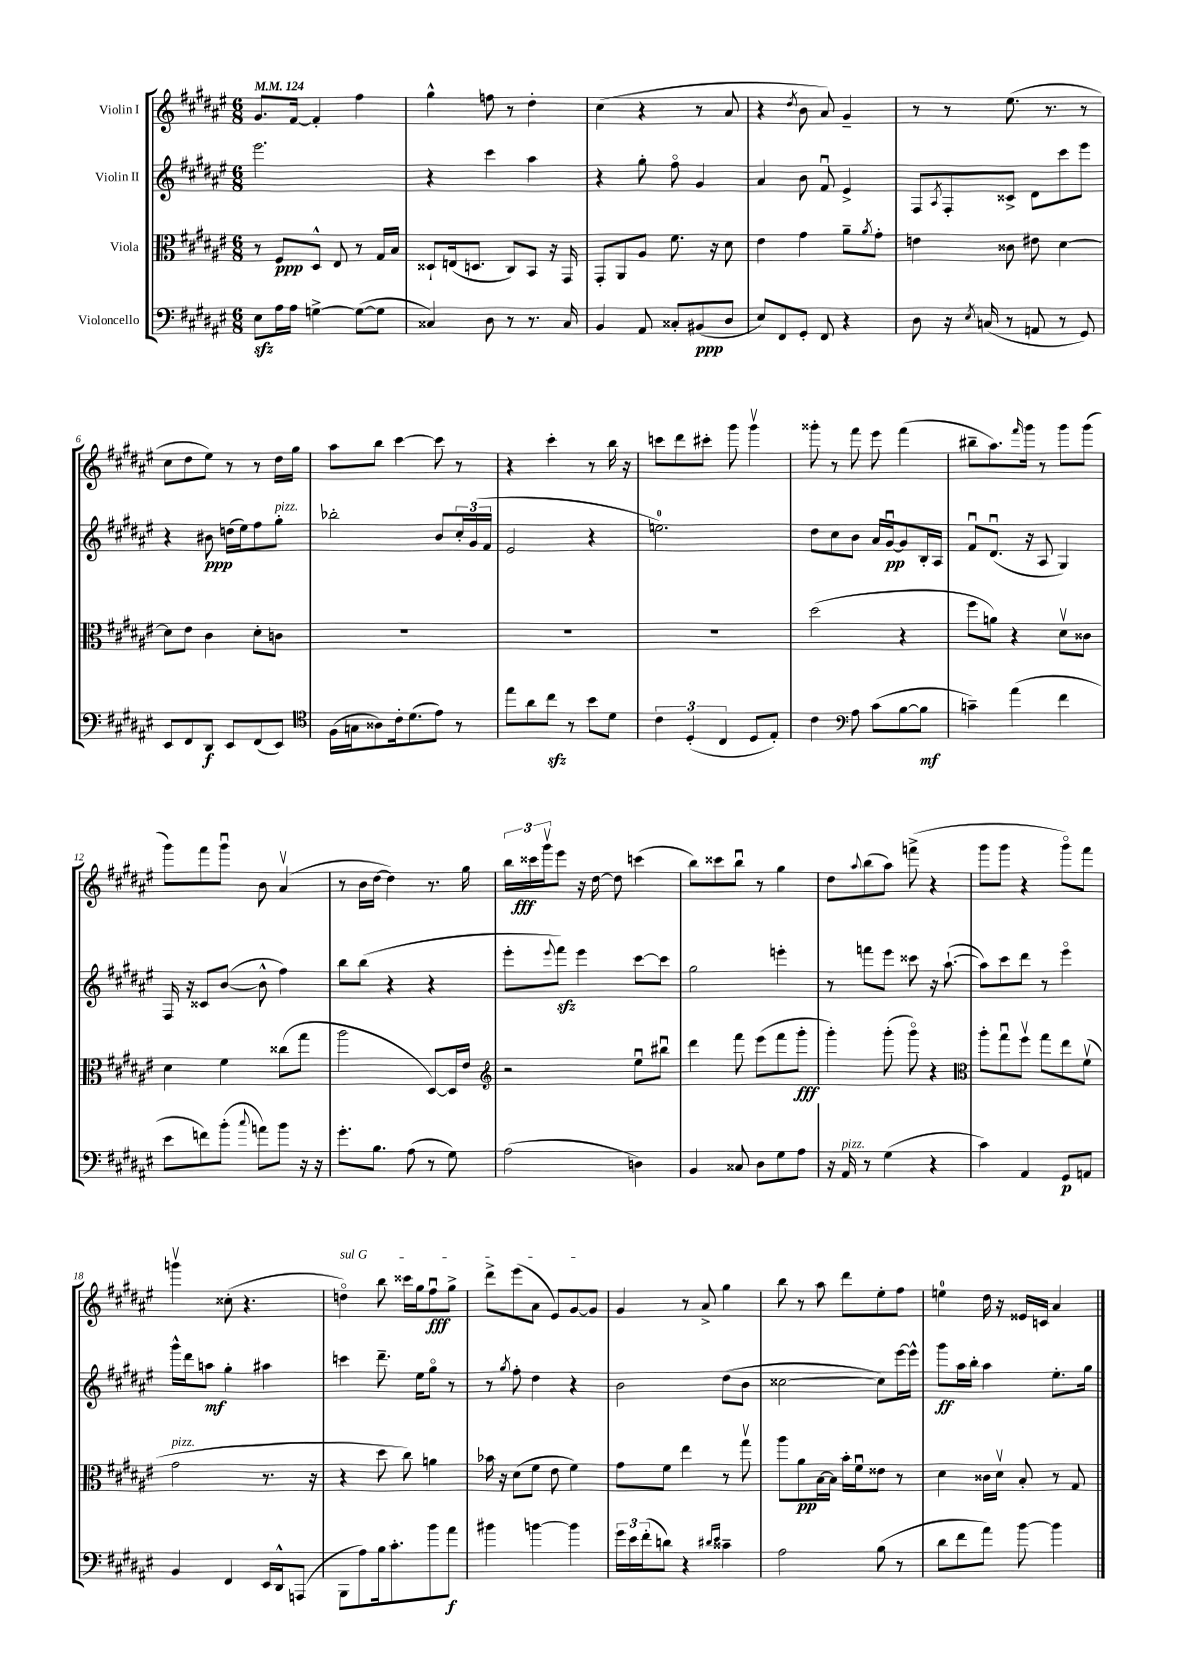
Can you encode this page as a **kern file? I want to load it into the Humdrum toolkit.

**kern	**dynam	**kern	**dynam	**kern	**dynam	**kern	**dynam
*part4	*part4	*part3	*part3	*part2	*part2	*part1	*part1
*staff4	*staff4	*staff3	*staff3	*staff2	*staff2	*staff1	*staff1
*I"Violoncello	*	*I"Viola	*	*I"Violin II	*	*I"Violin I	*
*clefF4	*	*clefC3	*	*clefG2	*	*clefG2	*
*k[f#c#g#d#a#e#]	*	*k[f#c#g#d#a#e#]	*	*k[f#c#g#d#a#e#]	*	*k[f#c#g#d#a#e#]	*
*M6/8	*	*M6/8	*	*M6/8	*	*M6/8	*
*MM124	*	*MM124	*	*MM124	*	*MM124	*
=1	=1	=1	=1	=1	=1	=1	=1
8E#zz\L	.	8r	.	2.eee#\	.	8.g#/L	.
16A#\L	.	8F#/L	ppp	.	.	.	.
16A#\JJ	.	.	.	.	.	[16f#/Jk	.
[4Gn^\	.	8D#^^/J	.	.	.	4f#'/]	.
.	.	8E#/	.	.	.	.	.
(8G\L_	.	8r	.	.	.	4ff#\	.
8G\J]	.	16G#/LL	.	.	.	.	.
.	.	16B/JJ	.	.	.	.	.
=2	=2	=2	=2	=2	=2	=2	=2
4C##X/)	.	8D##X`/L	.	4r	.	4gg#^^\	.
.	.	(16En/k	.	.	.	.	.
.	.	8.Dn/J	.	.	.	.	.
8D#\	.	.	.	4ccc#\	.	8ffn\	.
8r	.	8C#/L)	.	.	.	8r	.
8.r	.	8BB/J	.	4aa#\	.	4dd#'\	.
.	.	16r	.	.	.	.	.
16C##/	.	16GG#/	.	.	.	.	.
=3	=3	=3	=3	=3	=3	=3	=3
4BB/	.	8GG#'/L	.	4r	.	(4cc#\	.
.	.	8AA#/	.	.	.	.	.
8AA#/	.	8A#/J	.	8gg#'\	.	4r	.
8C##X'/L	.	8.f#\	.	8ff#\	.	.	.
(8BB#X/	ppp	.	.	4g#/	.	8r	.
.	.	16r	.	.	.	.	.
8D#/J	.	8d#\	.	.	.	8a#/	.
=4	=4	=4	=4	=4	=4	=4	=4
8E#/L)	.	4e#\	.	4a#/	.	4r	.
8FF#/	.	.	.	.	.	.	.
.	.	.	.	.	.	8qdd#/	.
8GG#'/J	.	4g#\	.	8b\	.	8b\	.
8FF#/	.	.	.	8f#u/	.	8a#/)	.
4r	.	8a#~\L	.	4e#^/	.	4g#~/	.
.	.	8qa#/	.	.	.	.	.
.	.	8g#'\J	.	.	.	.	.
=5	=5	=5	=5	=5	=5	=5	=5
8D#\	.	4en\	.	8F#/L	.	8r	.
.	.	.	.	8qA#/	.	.	.
16r	.	.	.	8F#'/	.	8r	.
8qE#/	.	.	.	.	.	.	.
(16Cn/	.	.	.	.	.	.	.
8r	.	8c##X\	.	8c##X^/J	.	(8.ee#\	.
8AAn/	.	8e#X\	.	8d#\L	.	.	.
.	.	.	.	.	.	8.r	.
8r	.	[4d#\	.	8ccc#\	.	.	.
8GG#/)	.	.	.	8eee#\J	.	8r	.
!!LO:LB:g=z
=6	=6	=6	=6	=6	=6	=6	=6
8EE#/L	.	8d#\L]	.	4r	.	8cc#\L	.
8FF#/	.	8e#\J	.	.	.	8dd#\	.
8DD#/J	f	4c#\	.	8b#X\	ppp	8ee#\J)	.
8EE#/L	.	.	.	(16ddn\LL	.	8r	.
.	.	.	.	16ee#\J)	.	.	.
(8FF#/	.	8d#'\L	.	8ff#\	.	8r	.
!	!	!	!	!LO:TX:a:i:t=pizz.	!	!	!
8EE#/J)	.	8cn\J	.	8gg#'\J	.	16dd#\LL	.
.	.	.	.	.	.	16gg#\JJ	.
=7	=7	=7	=7	=7	=7	=7	=7
*clefC4	*	*	*	*	*	*	*
(16F#\LL	.	2.r	.	2bb-X'\	.	8aa#\L	.
16Gn\J	.	.	.	.	.	.	.
8A##X\)	.	.	.	.	.	8bb\J	.
16c#'\k	.	.	.	.	.	[4ccc#\	.
(8.d#\	.	.	.	.	.	.	.
8e#\J)	.	.	.	8b/L	.	8ccc#\]	.
8r	.	.	.	24cc#'/L	.	8r	.
.	.	.	.	(24g#/	.	.	.
.	.	.	.	24f#/JJ	.	.	.
=8	=8	=8	=8	=8	=8	=8	=8
8ee#\L	.	2.r	.	2e#/	.	4r	.
8a#\	.	.	.	.	.	.	.
8cc#zz\J	.	.	.	.	.	4ccc#'\	.
8r	.	.	.	.	.	.	.
8b\L	.	.	.	4r	.	8r	.
8d#\J	.	.	.	.	.	16bb\	.
.	.	.	.	.	.	16r	.
=9	=9	=9	=9	=9	=9	=9	=9
6c#\	.	2.r	.	2.een\)	.	8cccn\L	.
.	.	.	.	.	.	8ddd#\	.
(6D#'/	.	.	.	.	.	.	.
.	.	.	.	.	.	8ccc#X'\J	.
6C#/	.	.	.	.	.	.	.
.	.	.	.	.	.	8ggg#\	.
8D#/L	.	.	.	.	.	4ggg#v\	.
8E#'/J)	.	.	.	.	.	.	.
=10	=10	=10	=10	=10	=10	=10	=10
4c#\	.	(2dd#\	.	8dd#\L	.	8ggg##X'\	.
.	.	.	.	8cc#\	.	8r	.
*clefF4	*	*	*	*	*	*	*
8A#\	.	.	.	8b\J	.	8fff#\	.
(8c#\L	.	.	.	16a#/LL	.	8eee#\	.
.	.	.	.	[16g#u/J	pp	.	.
[8B\	.	4r	.	8g#/]	.	(4fff#\	.
8B\J]	mf	.	.	16B'/L	.	.	.
.	.	.	.	16A#/JJ	.	.	.
=11	=11	=11	=11	=11	=11	=11	=11
4cn~\)	.	8ff#\L	.	8f#u/L	.	8bb#X~\L	.
.	.	8an\J)	.	(8.d#u/J	.	8.aa#\)	.
(4a#\	.	4r	.	.	.	.	.
.	.	.	.	.	.	16qqfff#/	.
.	.	.	.	16r	.	16ggg#\Jk	.
.	.	.	.	8A#/	.	8r	.
4f#\	.	8d#v\L	.	4G#/)	.	8ggg#\L	.
.	.	8c##X\J	.	.	.	(8ggg#\J	.
!!LO:LB:g=z
=12	=12	=12	=12	=12	=12	=12	=12
8e#\L	.	4d#\	.	16F#/	.	8ggg#\L)	.
.	.	.	.	16r	.	.	.
8fn\)	.	.	.	8c##X/L	.	8fff#\	.
(8b'\J	.	4f#\	.	([8b/J	.	8ggg#u\J	.
8qqcc#/	.	.	.	.	.	.	.
8an\L)	.	.	.	8b^^\]	.	8b\	.
8b\J	.	(8cc##X\L	.	4ff#\)	.	(4a#v/	.
16r	.	8gg#\J	.	.	.	.	.
16r	.	.	.	.	.	.	.
=13	=13	=13	=13	=13	=13	=13	=13
8.g#'\L	.	2aa#\	.	8bb\L	.	8r	.
.	.	.	.	(8bb\J	.	16b\LL	.
8.B\J	.	.	.	.	.	[16dd#\JJ	.
.	.	.	.	4r	.	4dd#\])	.
(8A#\	.	.	.	.	.	.	.
8r	.	[8D#/L)	.	4r	.	8.r	.
8G#\)	.	16D#/L]	.	.	.	.	.
.	.	16e#/JJ	.	.	.	16gg#\	.
=14	=14	=14	=14	=14	=14	=14	=14
*	*	*clefG2	*	*	*	*	*
(2A#\	.	2r	.	8eee#'\L	.	24bb\LL	.
.	.	.	.	.	.	24ccc##X\	fff
.	.	.	.	.	.	24ggg#v\J	.
.	.	.	.	8qqeee#/	.	.	.
.	.	.	.	8fff#zz\J)	.	8eee#\J	.
.	.	.	.	4eee#\	.	16r	.
.	.	.	.	.	.	[16dd#\	.
.	.	.	.	.	.	8dd#\]	.
4Dn\)	.	8ee#u\L	.	[8ccc#\L	.	(4cccn\	.
.	.	8bb#Xu\J	.	8ccc#\J]	.	.	.
=15	=15	=15	=15	=15	=15	=15	=15
4BB/	.	4ddd#\	.	2gg#\	.	8bb\L)	.
.	.	.	.	.	.	8ccc##X\	.
8C##X/	.	8fff#\	.	.	.	8bbu\J	.
8D#\L	.	(8eee#\L	.	.	.	8r	.
8G#\	.	8fff#\	.	4eeen'\	.	4gg#\	.
8A#\J	.	8ggg#'\J	fff	.	.	.	.
=16	=16	=16	=16	=16	=16	=16	=16
16r	.	4ggg#'\)	.	8r	.	8dd#\L	.
!LO:TX:a:i:t=pizz.	!	!	!	!	!	!	!
16AA#/	.	.	.	.	.	.	.
.	.	.	.	.	.	8qqaa#/	.
8r	.	.	.	8fffn\L	.	(8bb\	.
(4G#\	.	(8ggg#'\	.	8eee#\J	.	8aa#\J)	.
.	.	8ggg#\)	.	8ccc##X\	.	(8fffn^\	.
4r	.	4r	.	16r	.	4r	.
.	.	.	.	([8.aa#`\	.	.	.
=17	=17	=17	=17	=17	=17	=17	=17
*	*	*clefC3	*	*	*	*	*
4c#\)	.	8aa#'\L	.	8aa#\L])	.	8ggg#\L	.
.	.	8gg#u\	.	8ccc#\	.	8ggg#\J	.
4AA#/	.	8ff#v\J	.	8ddd#\J	.	4r	.
.	.	8gg#\L	.	8r	.	.	.
8GG#/L	p	8ee#\	.	4eee#\	.	8ggg#\L)	.
8AAn/J	.	(8f#v\J	.	.	.	8fff#\J	.
!!LO:LB:g=z
=18	=18	=18	=18	=18	=18	=18	=18
!	!	!LO:TX:a:i:t=pizz.	!	!	!	!	!
4BB/	.	2g#\	.	16ggg#^^\LL	.	4gggnv\	.
.	.	.	.	16ddd#\J	.	.	.
.	.	.	.	8aan\J	mf	.	.
4FF#/	.	.	.	4gg#'\	.	(8cc##X'\	.
.	.	.	.	.	.	4.r	.
16EE#/LL	.	8.r	.	4aa#X\	.	.	.
16DD#^^/J	.	.	.	.	.	.	.
(8AAAn/J	.	.	.	.	.	.	.
.	.	16r	.	.	.	.	.
=19	=19	=19	=19	=19	=19	=19	=19
!	!	!	!	!	!	!LO:TX:a:i:t=sul G	!
8BBB\L	.	4r	.	4cccn\	.	4ddn\)	.
8A#\)	.	.	.	.	.	.	.
16B\k	.	8dd#\	.	8.ddd#~\	.	8bb\	.
8.c#'\	.	.	.	.	.	.	.
.	.	8cc#\)	.	.	.	16ccc##X\LL	.
.	.	.	.	16ee#\KL	.	16gg#\J	.
8b\	.	4an\	.	8gg#\J	.	8ff#u\	fff
8a#\J	f	.	.	8r	.	8gg#^\J	.
=20	=20	=20	=20	=20	=20	=20	=20
4b#X\	.	16b-X\	.	8r	.	8ddd#^\L	.
.	.	16r	.	.	.	.	.
.	.	.	.	8qgg#/	.	.	.
.	.	(8d#\L	.	8ff#'\	.	(8eee#\	.
[4bn\	.	8f#\J	.	4dd#\	.	8a#\J	.
.	.	8e#\	.	.	.	8e#/L)	.
4b\]	.	4f#\)	.	4r	.	[8g#/	.
.	.	.	.	.	.	8g#/J]	.
=21	=21	=21	=21	=21	=21	=21	=21
24g#\LL	.	8g#\L	.	2b\	.	4g#/	.
24e#\	.	.	.	.	.	.	.
(24f#'\J	.	.	.	.	.	.	.
8dn\J)	.	8f#\J	.	.	.	.	.
4r	.	4ee#\	.	.	.	8r	.
.	.	.	.	.	.	8a#^/	.
16qqd#X/LL	.	.	.	.	.	.	.
16qqe#/JJ	.	.	.	.	.	.	.
4c##X~\	.	8r	.	(8dd#\L	.	4gg#\	.
.	.	8gg#v\	.	8b\J	.	.	.
=22	=22	=22	=22	=22	=22	=22	=22
2A#\	.	8aa#\L	.	[2cc##X\	.	8bb\	.
.	.	8a#\	pp	.	.	8r	.
.	.	[16B\L	.	.	.	8aa#\	.
.	.	16B\JJ]	.	.	.	.	.
.	.	16b'\LL	.	.	.	8ddd#\L	.
.	.	16f#u\J	.	.	.	.	.
(8B\	.	8e##X\J	.	8cc##\L])	.	8ee#'\	.
8r	.	8r	.	[16eee#\L	.	8ff#\J	.
.	.	.	.	16eee#^^\JJ]	.	.	.
=23	=23	=23	=23	=23	=23	=23	=23
8d#\L	.	4d#\	.	8ggg#\L	ff	4een\	.
8f#\	.	.	.	16aa#\L	.	.	.
.	.	.	.	16bb'\JJ	.	.	.
8a#\J)	.	16c##X\LL	.	4aa#\	.	16dd#\	.
.	.	16d#v\JJ	.	.	.	16r	.
[8b\	.	8B'/	.	.	.	16e##X/LL	.
.	.	.	.	.	.	16cn/JJ	.
4b\]	.	8r	.	8.ee#'\L	.	4a#/	.
.	.	8G#/	.	.	.	.	.
.	.	.	.	16gg#\Jk	.	.	.
==	==	==	==	==	==	==	==
*-	*-	*-	*-	*-	*-	*-	*-
